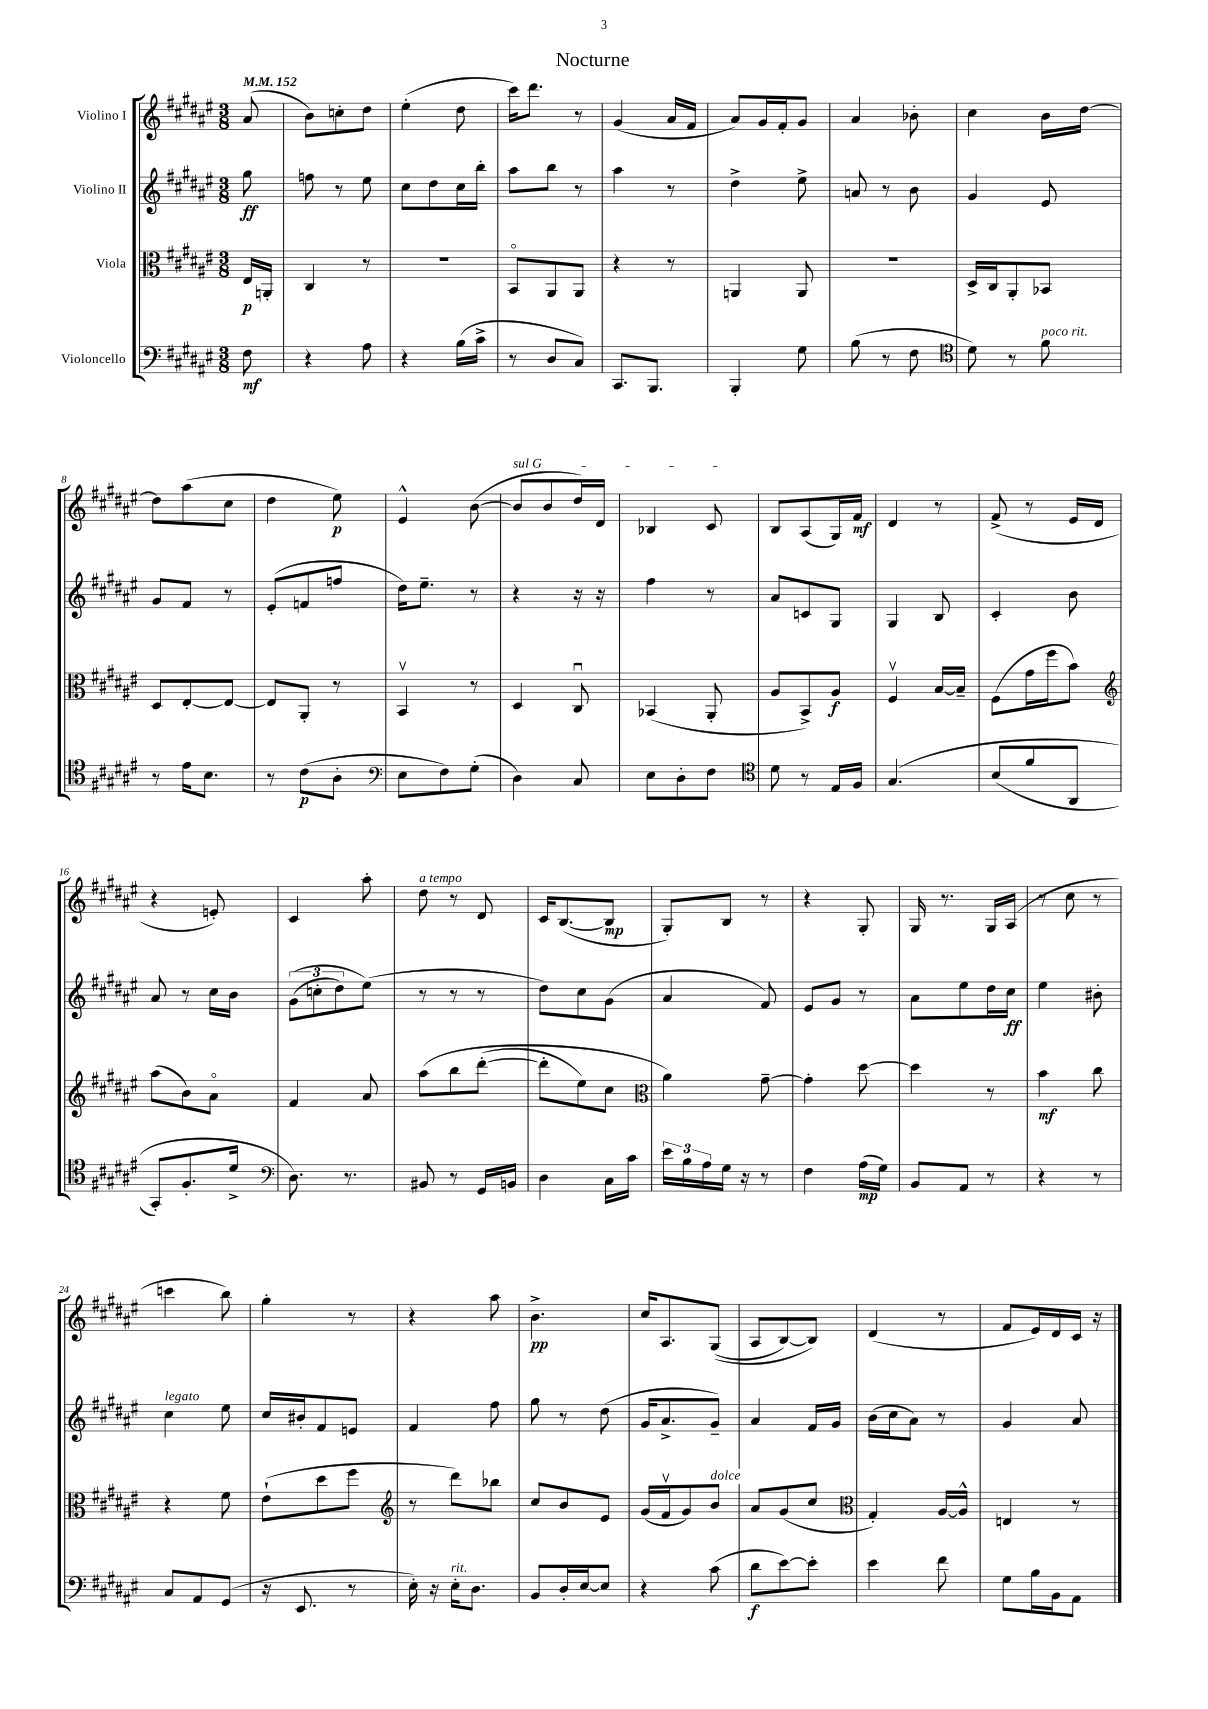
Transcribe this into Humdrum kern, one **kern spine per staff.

**kern	**kern	**kern	**kern
*staff4	*staff3	*staff2	*staff1
*clefF4	*clefC3	*clefG2	*clefG2
*k[f#c#g#d#a#e#]	*k[f#c#g#d#a#e#]	*k[f#c#g#d#a#e#]	*k[f#c#g#d#a#e#]
*M3/8	*M3/8	*M3/8	*M3/8
*MM152	*MM152	*MM152	*MM152
8F#	16E#	8gg#	(8a#
.	16AA'	.	.
=	=	=	=
4r	4C#	8ff	8b)
.	.	8r	8cc'
8A#	8r	8ee#	8dd#
=	=	=	=
4r	4.r	8cc#	(4ee#'
.	.	8dd#	.
(16B	.	16cc#	8dd#
16c#^	.	16bb'	.
=	=	=	=
8r	8BBo	8aa#	16ccc#)
.	.	.	8.ddd#
8D#	8AA#	8bb	.
8C#)	8AA#	8r	8r
=	=	=	=
8.CC#	4r	4aa#	(4g#
8.BBB	.	.	.
.	8r	8r	16a#
.	.	.	16f#
=	=	=	=
4BBB'	4AA	4dd#^	8a#)
.	.	.	16g#
.	.	.	16f#'
8G#	8AA	8ee#^	8g#
=	=	=	=
(8B	4.r	8a	4a#
8r	.	8r	.
8F#	.	8b	8b-'
=	=	=	=
*clefC4	*	*	*
8d#)	16D#^	4g#	4cc#
.	16C#	.	.
8r	8AA#'	.	.
8f#	8BB-	8e#	16b
.	.	.	[16dd#
=	=	=	=
8r	8D#	8g#	8dd#]
16e#	[8E#'	8f#	(8aa#
8.B	.	.	.
.	8E#_	8r	8cc#
=	=	=	=
8r	8E#]	(8e#'	4dd#
(8c#	8AA#'	8f	.
8A#'	8r	8ff	8ee#)
=	=	=	=
*clefF4	*	*	*
8E#	4BBv	16dd#)	4e#^^
.	.	8.ee#~	.
8F#)	.	.	.
(8G#'	8r	8r	([8b
=	=	=	=
4D#)	4D#	4r	8b]
.	.	.	8b
8C#	8C#u	16r	16dd#)
.	.	16r	16d#
=	=	=	=
8E#	(4BB-	4ff#	4B-
8D#'	.	.	.
8F#	8AA#'	8r	8c#
=	=	=	=
*clefC4	*	*	*
8d#	8A#	8a#	8B
8r	8BB^)	8c	(8A#
16E#	8A#	8G#	16G#)
16F#	.	.	16f#
=	=	=	=
&(4.G#	4F#v	4G#	4d#
.	[16B	8B	8r
.	16B~]	.	.
=	=	=	=
(8B	(8F#	4c#'	(8f#^
8f#	16g#	.	8r
.	16ff#	.	.
8AA#	8b)	8b	16e#
.	.	.	16d#
=	=	=	=
*	*clefG2	*	*
8GG#')	(8aa#	8a#	4r
8.F#'	8b)	8r	.
.	8a#o	16cc#	8e')
16d#^	.	16b	.
=	=	=	=
*clefF4	*	*	*
8.D#&)	4f#	&((12g#	4c#
.	.	12cc'	.
.	.	12dd#)	.
8.r	.	.	.
.	8a#	(8ee#&)	8aa#'
=	=	=	=
8BB#	&(8aa#	8r	8dd#
8r	8bb	8r	8r
16GG#	([8ddd#'	8r	8d#
16BB	.	.	.
=	=	=	=
4D#	8ddd#']	8dd#)	16c#
.	.	.	([8.B
.	8ee#)	8cc#	.
16C#	8cc#	(8g#	8B]
16c#	.	.	.
=	=	=	=
*	*clefC3	*	*
24e#	4a#&)	4a#	8G#')
24B	.	.	.
24A#	.	.	.
16G#	.	.	8B
16r	.	.	.
8r	[8g#~	8f#)	8r
=	=	=	=
4F#	4g#']	8e#	4r
.	.	8g#	.
(16A#	[8dd#	8r	8G#'
16G#)	.	.	.
=	=	=	=
8BB	4dd#]	8a#	16G#
.	.	.	8.r
8AA#	.	8ee#	.
8r	8r	16dd#	16G#
.	.	16cc#	(16A#
=	=	=	=
4r	4b	4ee#	8r
.	.	.	8cc#
8r	8cc#	8b#'	8r
=	=	=	=
8C#	4r	4cc#	4ccc
8AA#	.	.	.
(8GG#	8f#	8ee#	8bb)
=	=	=	=
16r	(8e#`	16cc#	4gg#'
8.EE#	.	16b#'	.
.	8dd#	8f#	.
8r	8ff#	8e	8r
=	=	=	=
*	*clefG2	*	*
16E#')	8r	4f#	4r
16r	.	.	.
16E#'	8ddd#)	.	.
8.D#	.	.	.
.	8bb-	8ff#	8aa#
=	=	=	=
8BB	8cc#	8gg#	4.b^
16D#'	8b	8r	.
[16E#	.	.	.
8E#]	8e#	(8dd#	.
=	=	=	=
4r	(16g#	16g#	16cc#
.	16f#v	8.a#^	8.A#
.	8g#)	.	.
(8c#	8b	8g#~)	&((8G#
=	=	=	=
8d#	8a#	4a#	8A#
[8e#)	(8g#	.	[8B)
8e#']	8cc#	16f#	8B]&)
.	.	16g#	.
=	=	=	=
*	*clefC3	*	*
4e#	4G#')	(16b	(4d#
.	.	16cc#	.
.	.	8a#)	.
8f#	[16A#	8r	8r
.	16A#^^]	.	.
=	=	=	=
8G#	4E	4g#	8f#
16B	.	.	16e#)
16BB	.	.	16d#
8AA#	8r	8a#	16c#
.	.	.	16r
==	==	==	==
*-	*-	*-	*-
